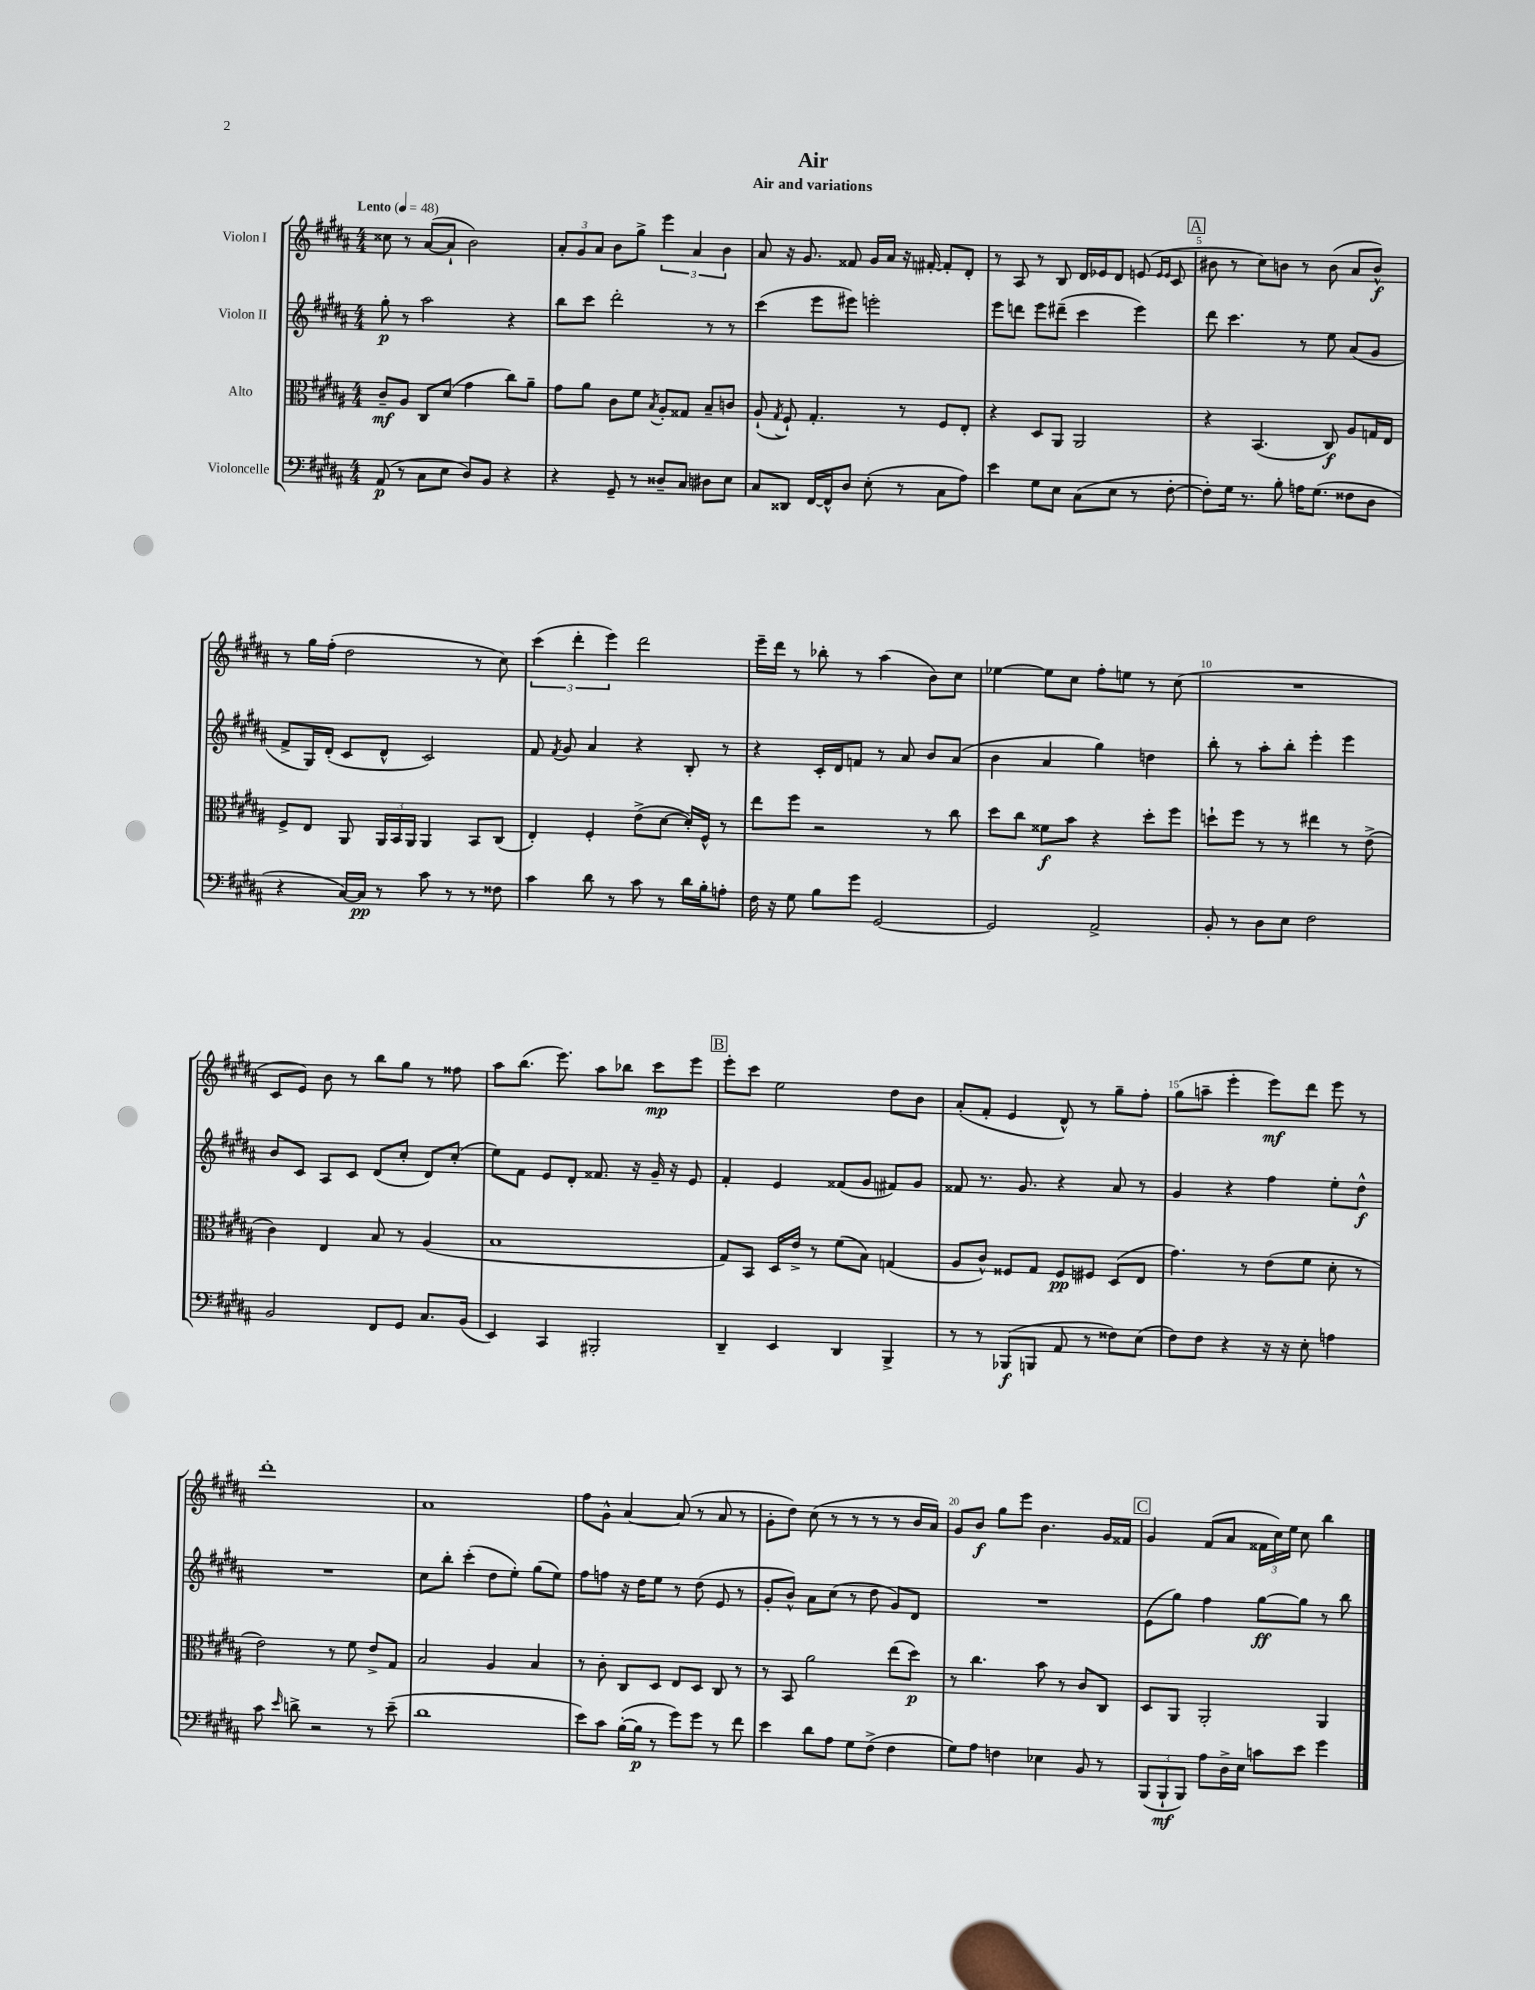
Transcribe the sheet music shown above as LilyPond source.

\header { title = "Air" subtitle = "Air and variations" }
<<
\new StaffGroup <<
\new Staff = "s0" \with { instrumentName = "Violon I" } {
    \clef treble \key b \major \numericTimeSignature \time 4/4 \tempo "Lento" 4 = 48
    \autoBeamOff cisis''8 r8 ais'8[~( ais'8]-! b'2) |
    \tuplet 3/2 { ais'8[-. gis'8 ais'8] } b'8[ gis''8]-> \tuplet 3/2 { e'''4 ais'4 b'4 } |
    ais'8 r16 gis'8. fisis'8 gis'16[ ais'16] r16 fis'16~-. fis'8[-. dis'8]-. |
    r8 ais8 r8 b8 dis'16[ ees'16 dis'8] e'8( \grace { e'16[ e'16] } cis'8 |
    \mark \markup { \box "A" } bis'8 r8 cis''8[) b'8] r8 b'8( ais'8[ b'8]-^\f) |
    r8 gis''16[ fis''16]-.( dis''2 r8 cis''8) |
    \tuplet 3/2 { cis'''4( dis'''4-. e'''4) } dis'''2 |
    e'''16[-- dis'''16] r8 bes''8-. r8 ais''4( b'8[) cis''8] |
    ees''4~ ees''8[ cis''8] fis''8[-. e''8] r8 cis''8( |
    R1 |
    cis'8[ e'8]) b'8 r8 b''8[ gis''8] r8 fisis''8 |
    ais''8[ b''8.]( e'''8.) ais''8[ bes''8] cis'''8[\mp e'''8] |
    \mark \markup { \box "B" } e'''8[-. cis'''8] e''2 dis''8[ b'8] |
    ais'8[-.( fis'8]-. e'4 dis'8-^) r8 gis''8[-- fis''8]-. |
    gis''8[( a''8]-- e'''4-. e'''8[\mf) dis'''8] e'''8 r8 |
    dis'''1-. |
    ais'1 |
    fis''8[ gis'8]-^ ais'4~ ais'8( r8 ais'8 r8 |
    gis'8[-. dis''8]) cis''8( r8 r8 r8 r8 b'16[ ais'16]) |
    gis'8[ b'8]\f gis''8[ e'''8] b'4. gis'16[ fisis'16] |
    \mark \markup { \box "C" } gis'4 fis'8[( ais'8] \tuplet 3/2 { fisis'16[ cis''16) e''16] } cis''8 b''4 \bar "|." |
}
\new Staff = "s1" \with { instrumentName = "Violon II" } {
    \clef treble \key b \major \numericTimeSignature \time 4/4
    \autoBeamOff gis''8-.\p r8 ais''2 r4 |
    b''8[ cis'''8] dis'''2-. r8 r8 |
    cis'''4( e'''8[ eis'''8]) e'''2-. |
    e'''8[ d'''8] e'''8[ dis'''8]--( cis'''4 e'''4) |
    \mark \markup { \box "A" } dis'''8 cis'''4. r8 e''8 ais'8[( gis'8] |
    fis'8[-> gis16) dis'16]-.( cis'8[ dis'8]-^ cis'2) |
    fis'8 \acciaccatura { fis'8 } gis'8 ais'4 r4 b8-. r8 |
    r4 cis'16[-. dis'16 f'8] r8 ais'8 b'8[ ais'8]( |
    b'4 ais'4 gis''4) d''4 |
    b''8-. r8 ais''8[-. b''8]-. e'''4-. e'''4 |
    b'8[ cis'8] ais8[ cis'8] dis'8[( cis''8]-. dis'8[) cis''8]-.( |
    e''8[) fis'8] e'8[ dis'8]-. fisis'8. r16 gis'16-- r16 e'8 |
    \mark \markup { \box "B" } fis'4-. e'4 fisis'8[( gis'8] fis'8[) gis'8] |
    fisis'8 r8. gis'8. r4 ais'8 r8 |
    gis'4 r4 fis''4 e''8[-. dis''8]-^\f |
    R1 |
    cis''8[ b''8]-. cis'''4-.( dis''8[ e''8]-.) gis''8[( e''8]) |
    fis''8[ f''8] r16 dis''16[ e''8] r8 dis''8( e'8 r8 |
    gis'8[-. b'8]-^) ais'8[ cis''8]( r8 dis''8 gis'8[) dis'8] |
    R1 |
    \mark \markup { \box "C" } e'8[( gis''8]) fis''4 gis''8[~\ff gis''8] r8 b''8 \bar "|." |
}
\new Staff = "s2" \with { instrumentName = "Alto" } {
    \clef alto \key b \major \numericTimeSignature \time 4/4
    \autoBeamOff cis'8[--\mf ais8] cis8[ dis'8]( gis'4 cis''8[) ais'8]-- |
    gis'8[ ais'8] cis'8[ fis'8] \acciaccatura { b8 } ais8[-. gisis8] b8[-- c'8] |
    ais8-!( \acciaccatura { gis8 } fis8-!) gis4.-. r8 fis8[ e8]-. |
    r4 dis8[ ais,8] ais,2 |
    \mark \markup { \box "A" } r4 b,4.( cis8\f) ais8[ g16 e16] |
    fis8[-> e8] ais,8 \tuplet 3/2 { ais,16[ b,16 ais,16] } ais,4 b,8[ cis8]( |
    e4-.) fis4-. e'8[->( dis'8]~ dis'16[-.) fis16]-^ r8 |
    e''8[ fis''8] r2 r8 cis''8 |
    dis''8[ cis''8] fisis'8[\f b'8] r4 dis''8[-. fis''8] |
    d''8[-! fis''8] r8 r8 eis''4 r8 e'8->( |
    cis'4) e4 b8 r8 ais4( |
    b1 |
    \mark \markup { \box "B" } gis8[) b,8] dis16[ e'16]-> r8 fis'8[( b8]) g4( |
    ais8[ cis'8]-^) fisis8[ gis8] fisis8[\pp fis8] dis8[( e8] |
    gis'4.) r8 e'8[( fis'8] dis'8-. r8 |
    e'2) r8 fis'8 e'8[-> gis8] |
    b2 ais4 b4 |
    r8 cis'8-. cis8[ dis8] e8[ dis8] cis8 r8 |
    r8 b,8 ais'2 e''8[( dis''8]\p) |
    r8 cis''4. b'8 r8 cis'8[ cis8] |
    \mark \markup { \box "C" } dis8[ ais,8] ais,2-. ais,4 \bar "|." |
}
\new Staff = "s3" \with { instrumentName = "Violoncelle" } {
    \clef bass \key b \major \numericTimeSignature \time 4/4
    \autoBeamOff ais,8\p( r8 cis8[ e8] dis8[) b,8] r4 |
    r4 gis,8-- r8 disis8[-- cis8] dis8[ e8] |
    cis8[ disis,8] fis,16[~ fis,16-^ dis8] e8-.( r8 cis8[ ais8]) |
    e'4 gis8[ e8] cis8[( e8] r8 fis8~-. |
    \mark \markup { \box "A" } fis8[-.) gis16] r8. b8-. a16[ gis8.]( fisis8[ dis8] |
    r4 cis16[~) cis16]\pp r8 cis'8 r8 r8 fisis8 |
    cis'4 dis'8 r8 cis'8 r8 dis'16[ b16-. a8]-. |
    fis16 r16 gis8 b8[ gis'8] gis,2~ |
    gis,2 ais,2-> |
    b,8-. r8 dis8[ e8] fis2 |
    b,2 fis,8[ gis,8] cis8.[ b,16]( |
    e,4) cis,4 bis,,2-. |
    \mark \markup { \box "B" } dis,4-- e,4 dis,4 b,,4-> |
    r8 r8 bes,,8[\f( b,,8] ais,8 r8 fisis8[) e8]( |
    fis8[) fis8] r4 r16 r16 e8-. a4 |
    cis'8 \grace { e'16 } d'8-> r2 r8 e'8--( |
    dis'1 |
    e'8[) cis'8] b16[~-.( b16]\p r8 gis'8[) gis'8] r8 fis'8 |
    e'4 dis'8[ ais8] gis8[ fis8]->( fis4 |
    gis8[) ais8] f4 ees4 b,8 r8 |
    \mark \markup { \box "C" } \tuplet 3/2 { b,,8[( b,,8-!\mf b,,8]) } ais8[ dis16-> e16] c'8[ e'8] gis'4 \bar "|." |
}
>>
>>
\layout { \context { \Score \override BarNumber.break-visibility = ##(#f #t #t) barNumberVisibility = #(every-nth-bar-number-visible 5) } }
